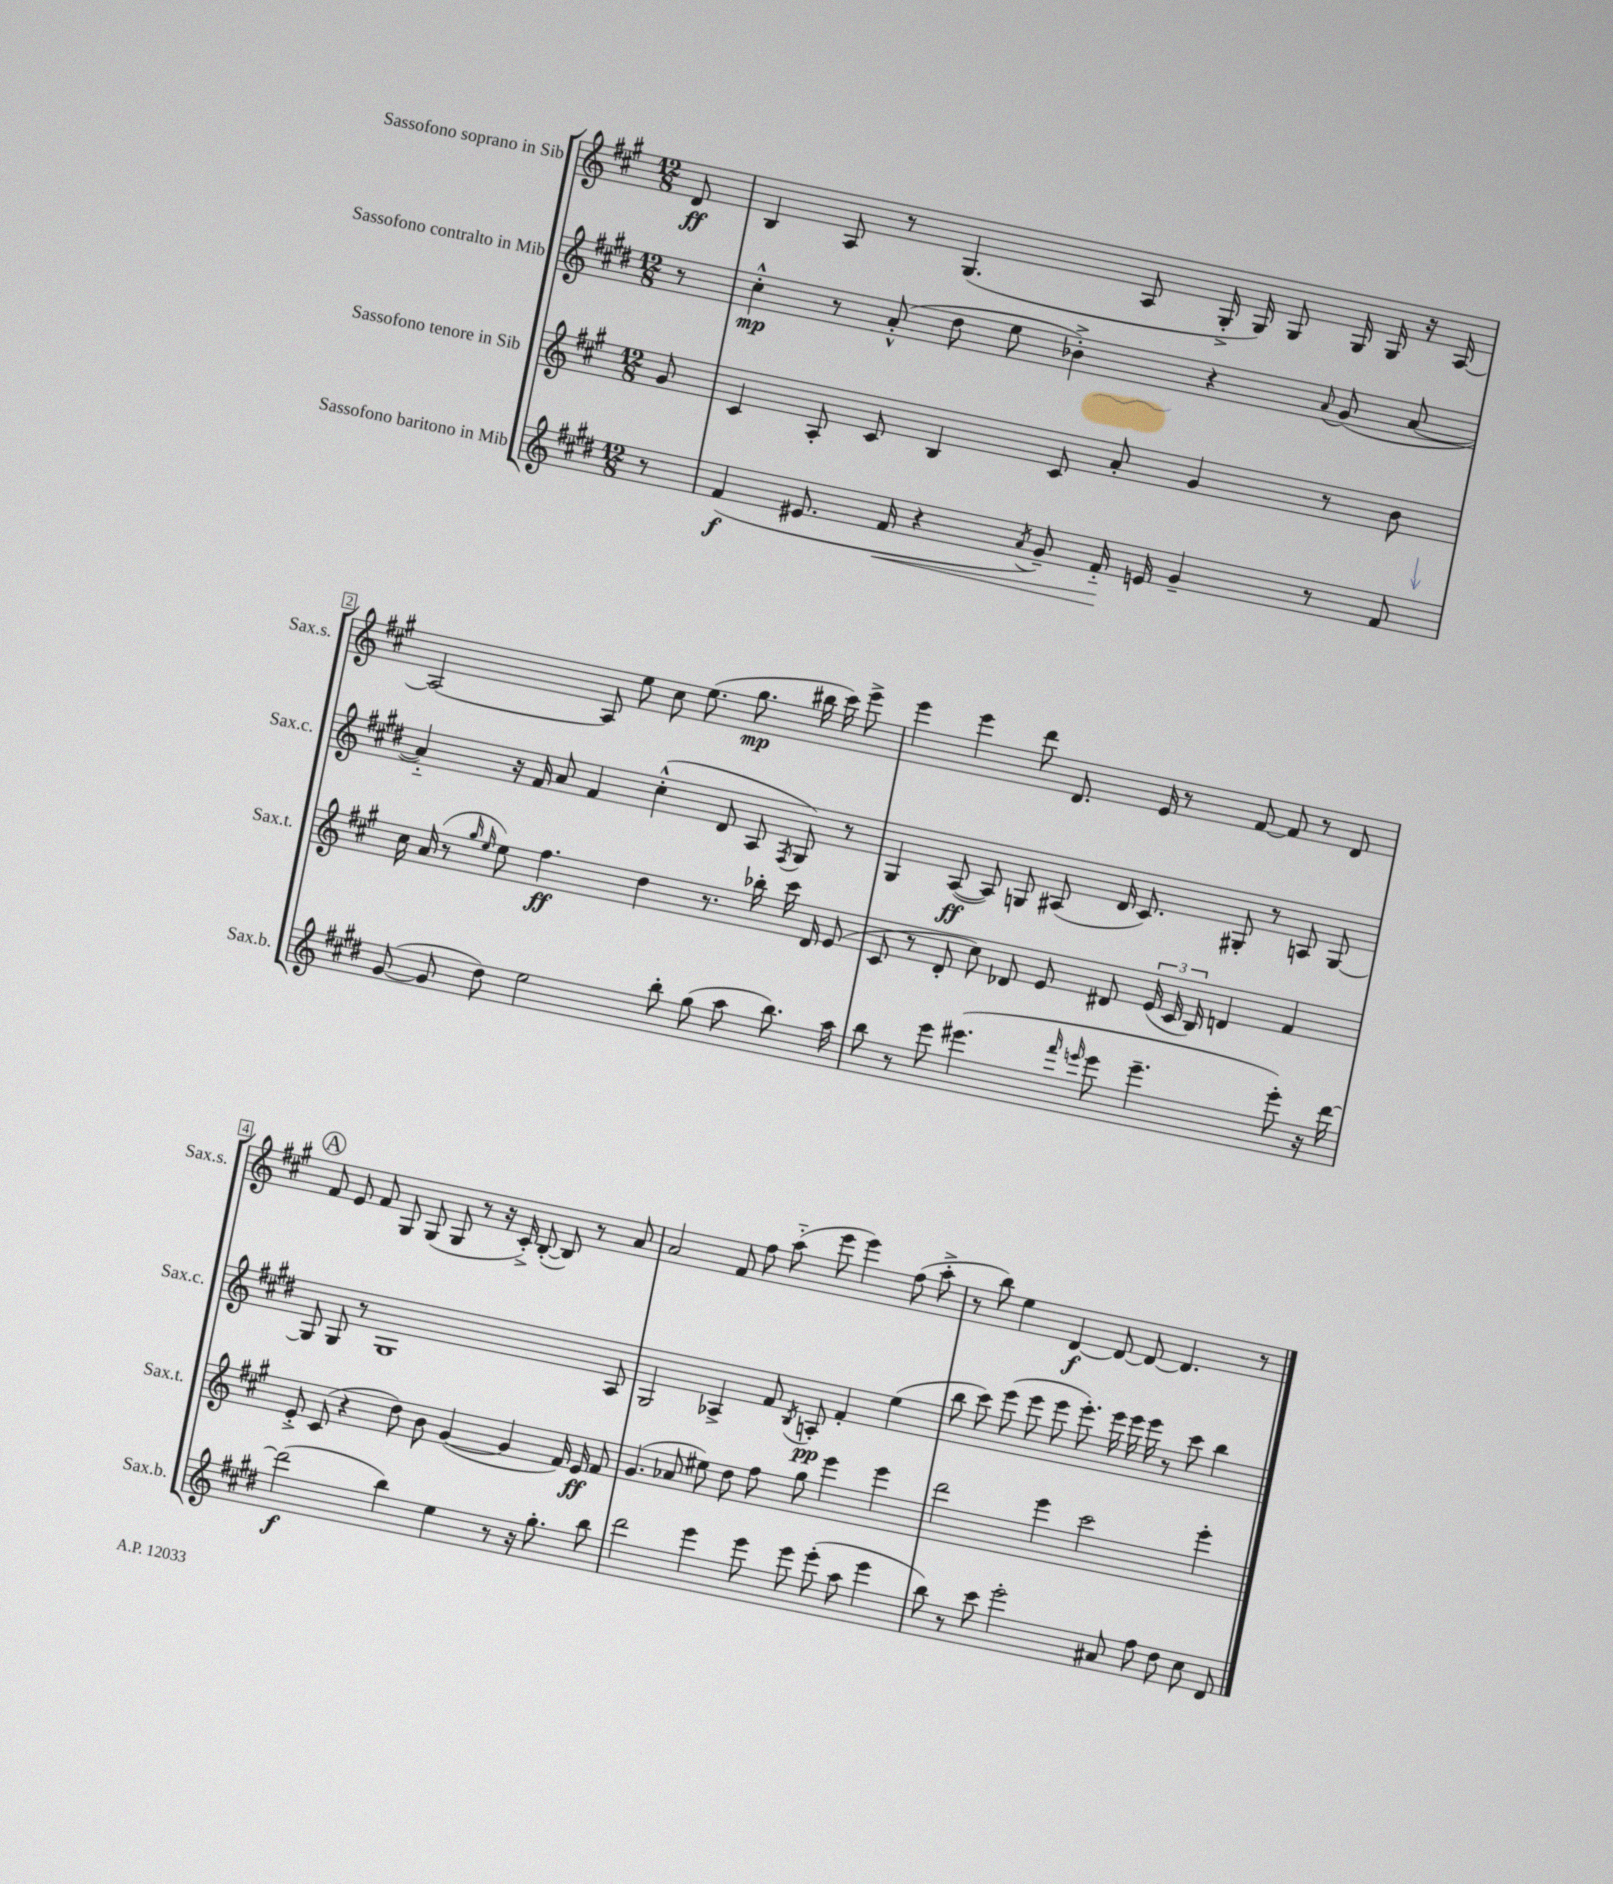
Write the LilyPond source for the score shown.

<<
\new StaffGroup <<
\new Staff = "s0" \with { instrumentName = "Sassofono soprano in Sib" shortInstrumentName = "Sax.s." } {
    \clef treble \key a \major \numericTimeSignature \time 12/8 \partial 8
    \autoBeamOff d'8\ff |
    b4 a8 r8 gis4.( a8 gis16-.-> gis16) gis8 gis16 gis16 r16 a16~ |
    a2~ a8 e''8 cis''8 e''8.( gis''8.\mp bis''16 cis'''16) e'''8-> |
    e'''4 e'''4 d'''8 d'8. e'16 r8 fis'8~ fis'8 r8 d'8 |
    \mark \markup { \circle "A" } fis'8 e'8 fis'8 gis8 gis8( gis8 r8 r16 cis'16-.->) b8~-.( b8) r8 a'8 |
    a'2 fis'8 fis''8 a''8-_( e'''8 e'''4) fis''8( a''8-.-> |
    r8 b''8) e''4 d'4~\f d'8~ d'8~ d'4. r8 \bar "|." |
}
\new Staff = "s1" \with { instrumentName = "Sassofono contralto in Mib" shortInstrumentName = "Sax.c." } {
    \clef treble \key e \major \numericTimeSignature \time 12/8 \partial 8
    \autoBeamOff r8 |
    cis''4-.-^\mp r8 a'8-.-^( dis''8 e''8 bes'4-.->) r4 \appoggiatura { a'8 } gis'8( a'8~ |
    a'4-_) r16 fis'16 a'8 fis'4 cis''4-.-^( dis'8 a8 \acciaccatura { fis8 } gis8) r8 |
    gis4 a8~\ff( a8) g8 ais8( dis'16 cis'8.) gis8-. r8 a8 gis8~ |
    \mark \markup { \circle "A" } gis8 gis8 r8 gis1 a8 |
    gis2 aes4-> fis'8 \acciaccatura { b8 } a8-.\pp fis'4-. e''4( |
    b''8 cis'''8) e'''8( e'''8 e'''8 e'''8.-.) e'''16 e'''16 e'''16 r8 cis'''8 b''4 \bar "|." |
}
\new Staff = "s2" \with { instrumentName = "Sassofono tenore in Sib" shortInstrumentName = "Sax.t." } {
    \clef treble \key a \major \numericTimeSignature \time 12/8 \partial 8
    \autoBeamOff gis'8 |
    cis'4 a8-. cis'8 b4 cis'8 a'8-. gis'4 r8 b'8 |
    cis''16 a'16( r8 \grace { gis''16 e''16 } e''8) fis''4.\ff d''4 r8. bes''16-. cis'''16 d'16 e'8( |
    cis'8 r8 d'8-. cis''8) des'8 e'8 dis'8 \tuplet 3/2 { e'16( cis'16 b16) } d'4 fis'4 |
    \mark \markup { \circle "A" } e'8-.-> cis'8( r4 d''8) b'8 gis'4~( gis'4 fis'16) e'16\ff fis'8 |
    gis'4.( aes'8 eis''8) d''8 fis''8 gis''8 e'''4 e'''4 |
    d'''2 e'''4 cis'''2 e'''4-. \bar "|." |
}
\new Staff = "s3" \with { instrumentName = "Sassofono baritono in Mib" shortInstrumentName = "Sax.b." } {
    \clef treble \key e \major \numericTimeSignature \time 12/8 \partial 8
    \autoBeamOff r8 |
    fis'4\f( eis'8. fis'16\< r4 \acciaccatura { a'8 } gis'8--) fis'16-_\! e'16 gis'4-- r8 fis'8 |
    gis'8~( gis'8 dis''8) e''2 b''8-. gis''8( a''8 b''8.) a''16 |
    b''8 r8 e'''8 eis'''4.( \grace { fis'''16 e'''16 } e'''8 e'''4.-- e'''8-.) r16 dis'''16~ |
    \mark \markup { \circle "A" } dis'''2\f( b''4) e''4 r8 r16 gis''8.-. b''8 |
    dis'''2 e'''4 e'''8 e'''8 e'''8-.( a''8 e'''4 |
    b''8) r8 cis'''8 e'''2-. ais'8 fis''8 dis''8 cis''8 dis'8 \bar "|." |
}
>>
>>
\layout { \context { \Score \override BarNumber.stencil = #(make-stencil-boxer 0.1 0.3 ly:text-interface::print) } }
